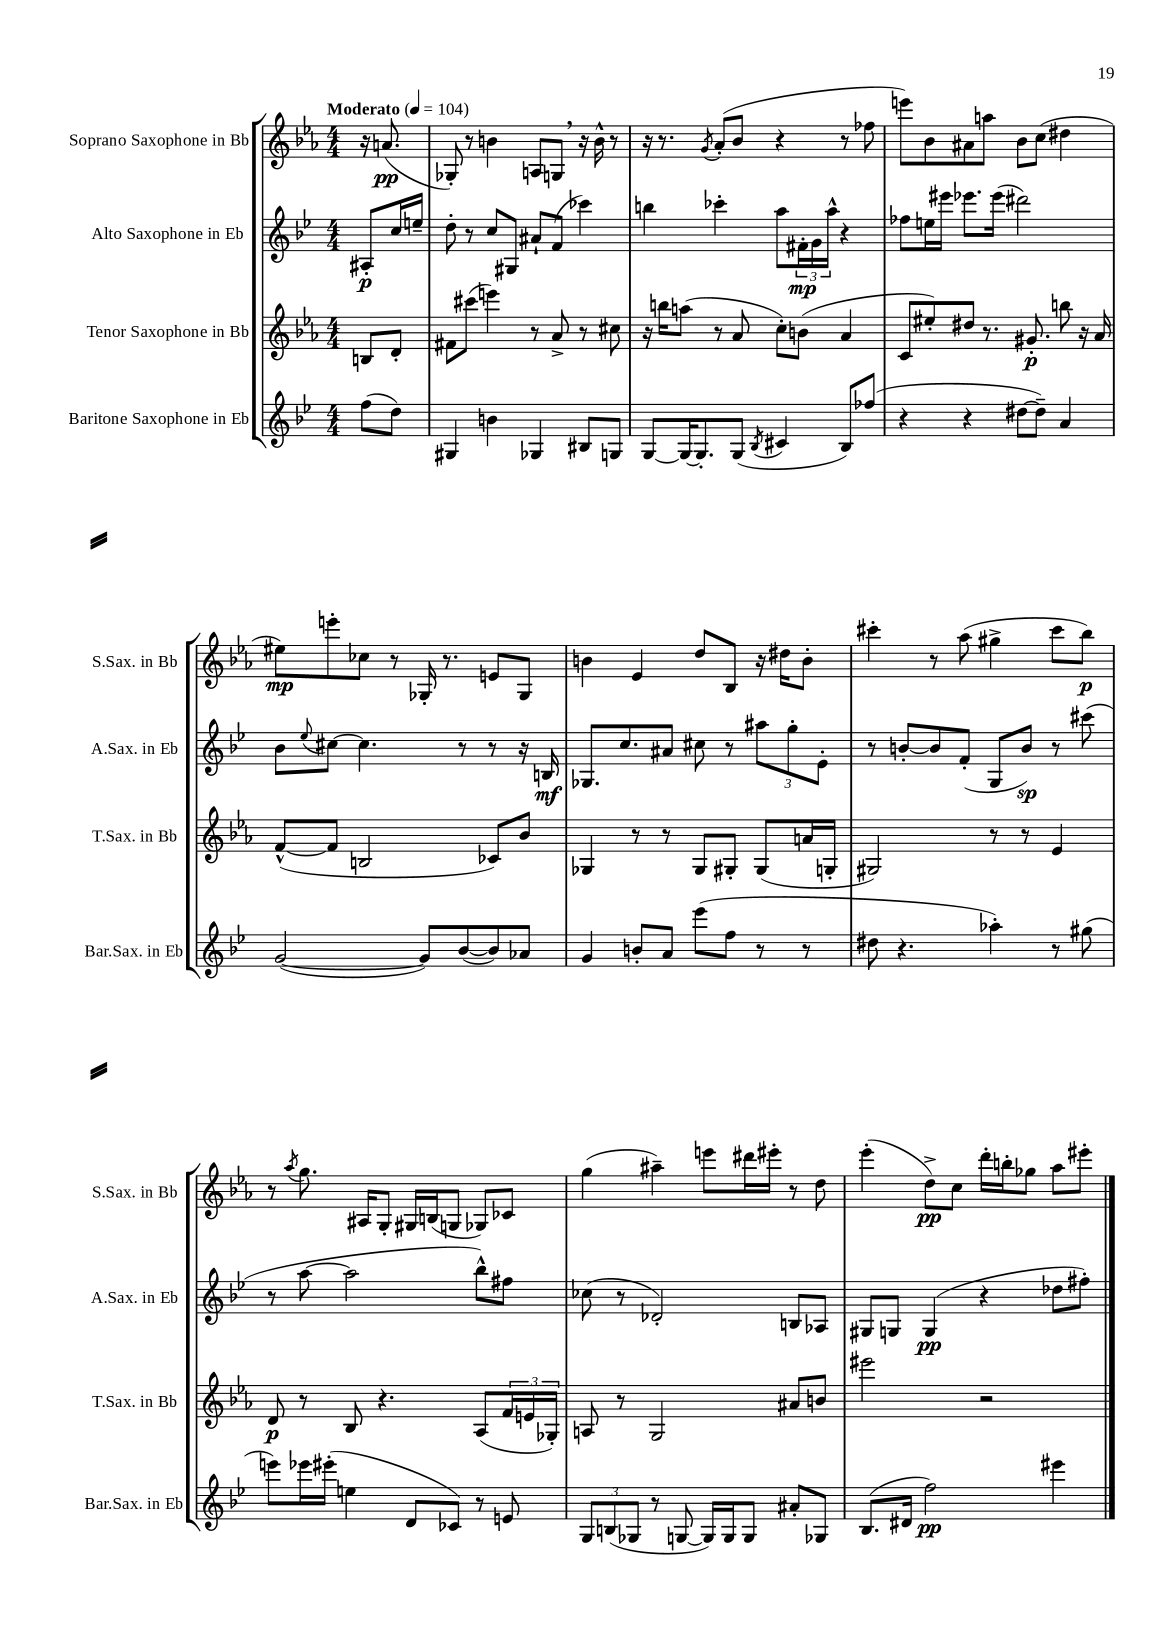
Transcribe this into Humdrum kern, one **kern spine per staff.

**kern	**kern	**kern	**kern
*staff4	*staff3	*staff2	*staff1
*clefG2	*clefG2	*clefG2	*clefG2
*k[b-e-]	*k[b-e-a-]	*k[b-e-]	*k[b-e-a-]
*M4/4	*M4/4	*M4/4	*M4/4
*MM104	*MM104	*MM104	*MM104
(8ff\L	8B/L	8A#'/L	16r
.	.	.	(8.a/
8dd\J)	8d'/J	16cc/L	.
.	.	16ee~/JJ	.
=	=	=	=
4G#/	8f#\L	8dd'\	8G-'/)
.	(8ccc#\J	8r	8r
4b\	4eee\)	8cc/L	4b\
.	.	8G#/J	.
4G-/	8r	8a#`/L	8A/L
.	8a-^/	(8f/J	8G/J
8B#/L	8r	4ccc-\)	16r
.	.	.	16b^^\
8G/J	8cc#\	.	8r
=	=	=	=
[8G/L	16r	4bb\	16r
.	16bb\LK	.	8.r
16G/_K	(8aa\J	.	.
8.G'/]	.	.	.
.	.	.	8qg/
.	8r	4ccc-'\	(8a-'/L
(8G/J	8a-/	.	8b-/J
8qB-/	.	.	.
4c#/	8cc'\L)	8aa\L	4r
.	(8b\J	24f#'\L	.
.	.	24g\	.
.	.	24aa^^\JJ	.
8B-/L)	4a-/	4r	8r
(8ff-/J	.	.	8ff-\
=	=	=	=
4r	8c/L	8ff-\L	8eee\L)
.	8ee#'/)	16ee\L	8b-\
.	.	16eee#\JJ	.
4r	8dd#/J	8.eee-\L	8a#\
.	8.r	.	8aa\J
.	.	(16eee-\Jk	.
[8dd#\L	.	2ddd#\)	8b-\L
.	8.g#'/	.	.
8dd#~\]J)	.	.	(8cc\J
4a/	8bb\	.	4dd#\
.	16r	.	.
.	16a-/	.	.
=	=	=	=
([2g/	([8f^^/L	8b-\L	8ee#\L)
.	.	8qqee-/	.
.	8f/]J	[8cc#\J	8eee'\
.	2B/	4.cc#\]	8cc-\J
.	.	.	8r
8g/]L)	.	.	16G-'/
.	.	.	8.r
([8b-/	.	8r	.
8b-/])	8c-/L)	8r	8e/L
8a-/J	8b-/J	16r	8G-/J
.	.	16B/	.
=	=	=	=
4g/	4G-/	8.G-/L	4b\
.	.	8.cc/	.
8b'/L	8r	.	4e-/
8a/J	8r	8a#/J	.
(8eee-\L	8G-/L	8cc#\	8dd/L
8ff\J	8G#'/J	8r	8B-/J
8r	(8G#/L	12aa#\L	16r
.	.	.	16dd#\LK
.	.	12gg'\	.
8r	16a/L	.	8b'\J
.	.	12e-'\J	.
.	16G'/JJ	.	.
=	=	=	=
8dd#\	2G#/)	8r	4ccc#'\
4.r	.	[8b'/L	.
.	.	8b/]	8r
.	.	(8f'/J	(8aa-\
4aa-'\)	8r	8G/L	4gg#^\
.	8r	8b/J)	.
8r	4e-/	8r	8ccc#\L
(8gg#\	.	(8ccc#\	8bb-\J)
=	=	=	=
8eee\L)	8d/	8r	8r
.	.	.	8qaa-/
16eee-\L	8r	[8aa\	8.gg\
(16eee#'\JJ	.	.	.
4ee\	8B-/	2aa\]	.
.	.	.	16A#/LK
.	4.r	.	8G'/J
8d/L	.	.	16G#/LL
.	.	.	(16B/J
8c-/J)	.	.	8G/J
8r	(8A-/L	8bb-^^\L)	8G-/L)
8e/	24f/L	8ff#\J	8c-/J
.	24e/	.	.
.	24G-'/JJ)	.	.
=	=	=	=
12G/L	8A/	(8cc-\	(4gg\
(12B/	.	.	.
.	8r	8r	.
12G-/J	.	.	.
8r	2G/	2d-'/)	4aa#~\)
[8G/	.	.	.
16G/]LL)	.	.	8eee\L
16G/J	.	.	.
8G/J	.	.	16ddd#\L
.	.	.	16eee#'\JJ
8a#'/L	8a#/L	8B/L	8r
8G-/J	8b/J	8A-/J	8dd\
=	=	=	=
(8.B-/L	2eee#\	8G#/L	(4eee-'\
.	.	8G/J	.
16d#/Jk	.	.	.
2ff\)	.	(4G/	8dd^\L)
.	.	.	8cc\J
.	2r	4r	16ddd'\LL
.	.	.	16bb'\J
.	.	.	8gg-\J
4eee#\	.	8dd-\L	8aa-\L
.	.	8ff#'\J)	8eee#'\J
==	==	==	==
*-	*-	*-	*-
